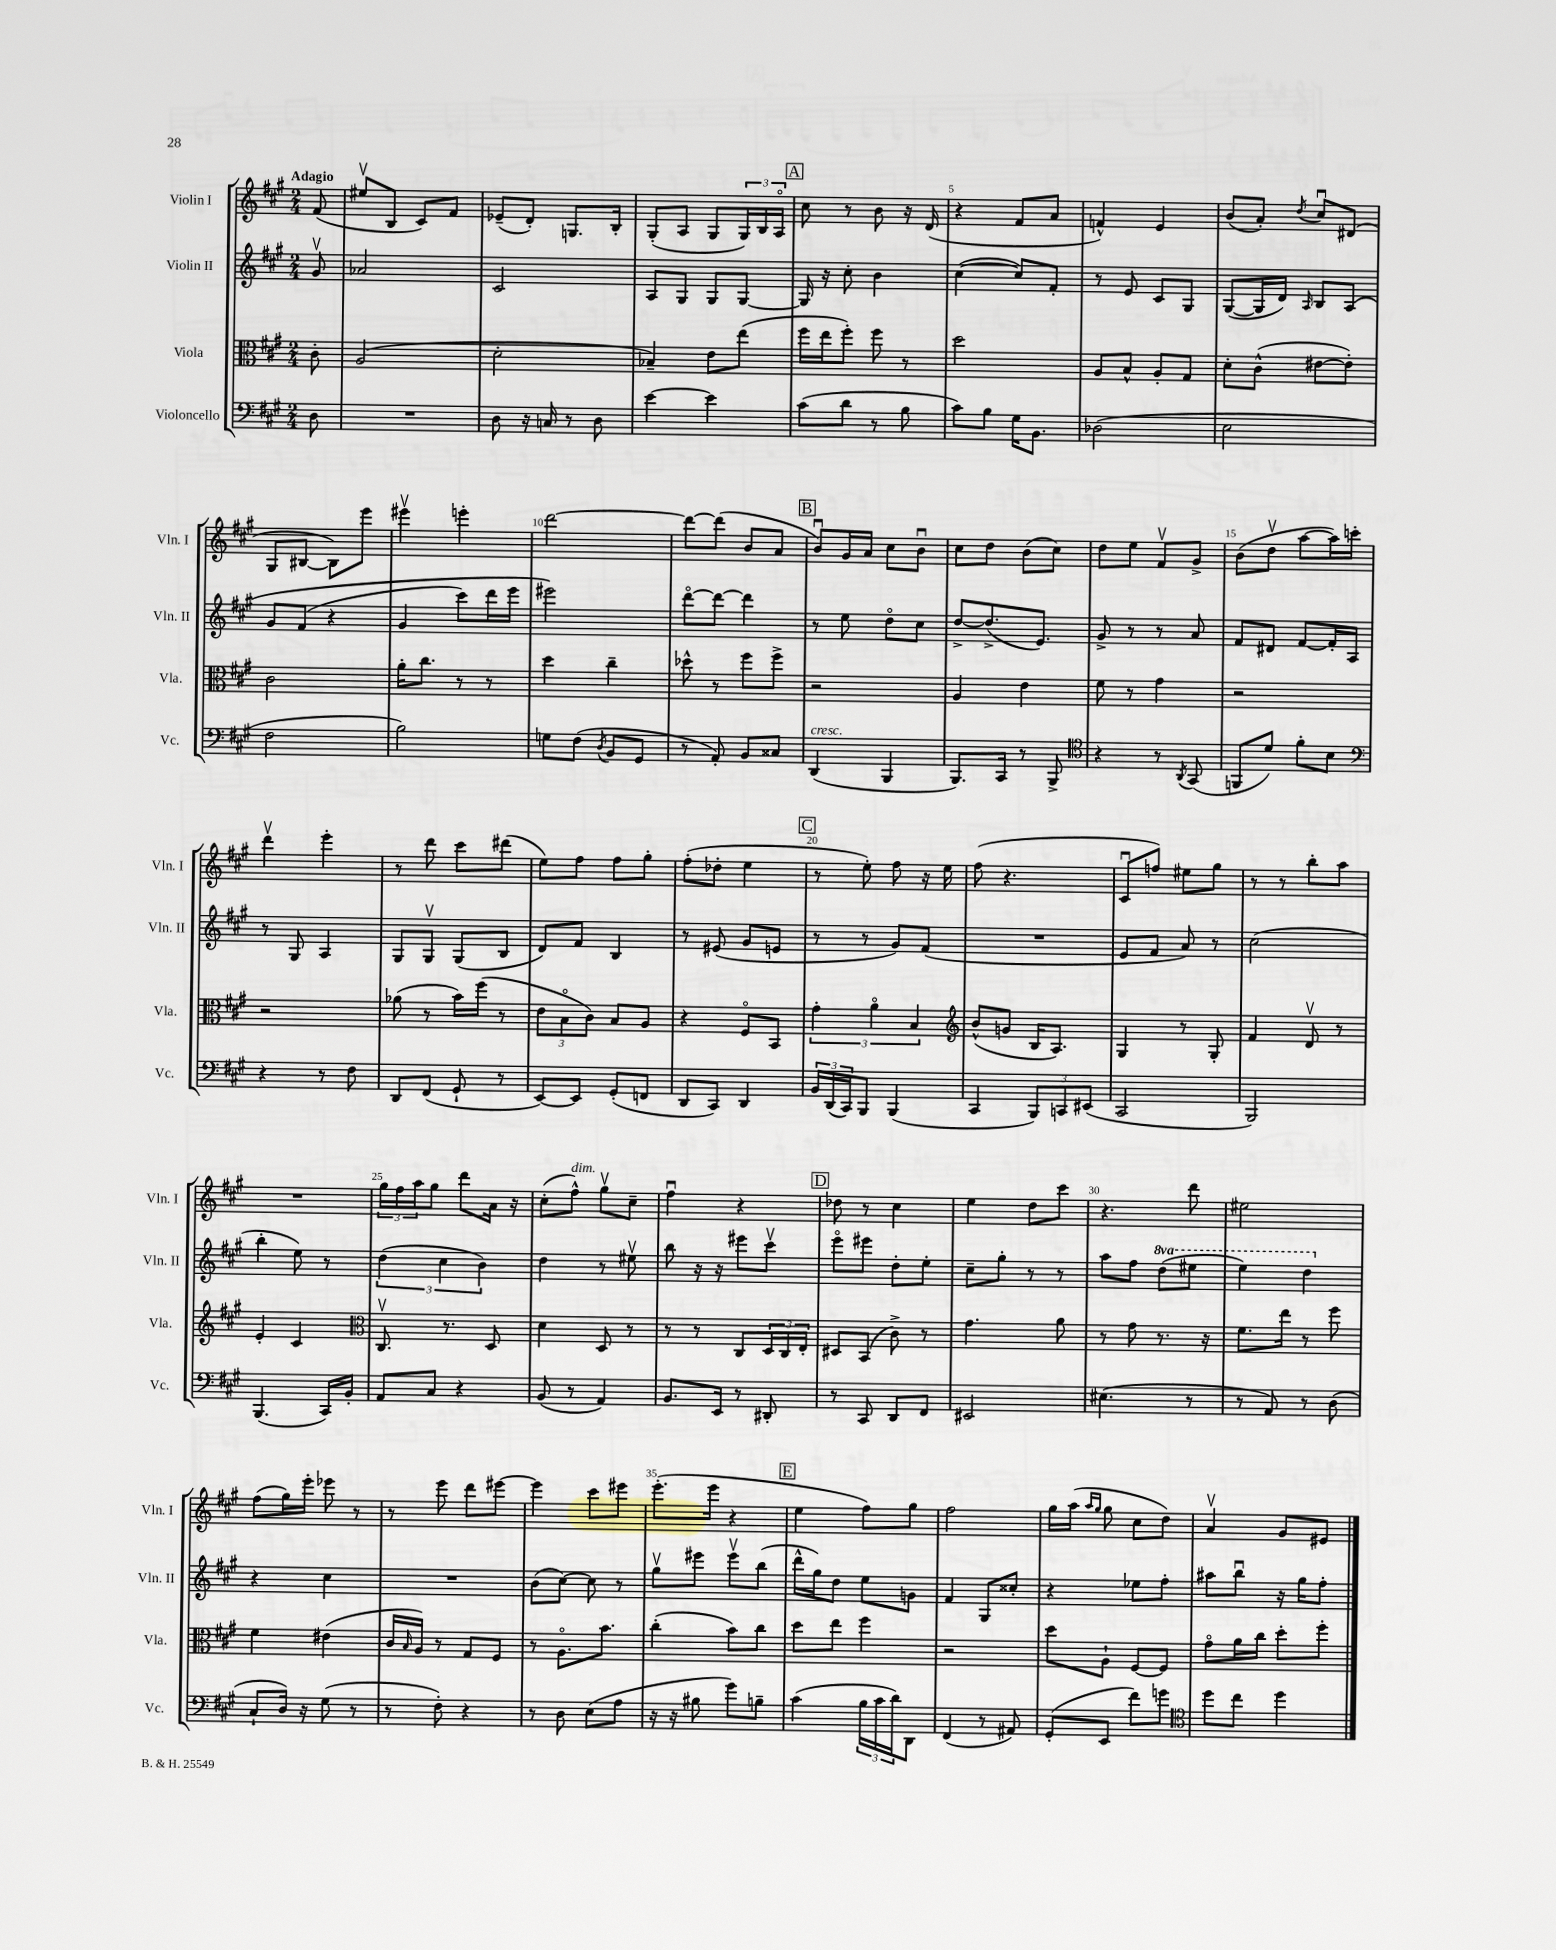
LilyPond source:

<<
\new StaffGroup <<
\new Staff = "s0" \with { instrumentName = "Violin I" shortInstrumentName = "Vln. I" } {
    \clef treble \key a \major \numericTimeSignature \time 2/4 \partial 8 \tempo "Adagio"
    fis'8( |
    eis''8\upbow b8 cis'8) fis'8 |
    ees'8--( d'8-.) g8. b16-. |
    gis8-.( a8 gis8 \tuplet 3/2 { gis16) b16 a16\flageolet } |
    \mark \markup { \box "A" } cis''8 r8 b'8 r16 d'16( |
    r4 fis'8 a'8 |
    f'4-^) e'4 |
    b'8( a'8-.) \acciaccatura { d''8 } cis''8\downbow dis'8( |
    gis8 bis8~ bis8) e'''8 |
    eis'''4\upbow e'''4-. |
    d'''2~ |
    d'''8~ d'''8( b'8 a'8 |
    \mark \markup { \box "B" } b'8\downbow) gis'16 a'16 cis''8 b'8\downbow |
    cis''8 d''8 b'8( cis''8) |
    d''8 e''8 fis'8\upbow gis'8-> |
    b'8( d''8\upbow a''8~ a''16) c'''16-. |
    d'''4\upbow e'''4-. |
    r8 d'''8 cis'''8 dis'''8( |
    e''8) fis''8 fis''8 gis''8-. |
    fis''8-.( des''8-. e''4 |
    \mark \markup { \box "C" } r8 e''8-.) fis''8 r16 e''16 |
    fis''8( r4. |
    cis'8\downbow f''8) eis''8 gis''8 |
    r8 r8 b''8-. a''8 |
    R2 |
    \tuplet 3/2 { gis''16 fis''16 a''16 } gis''8 d'''8 a'16 r16 |
    cis''8-.( fis''8-^^\markup { \italic "dim." }) gis''8\upbow cis''8-- |
    fis''4\downbow r4 |
    \mark \markup { \box "D" } des''8 r8 cis''4 |
    e''4 d''8 cis'''8 |
    r4. d'''8 |
    eis''2 |
    fis''8( gis''16) e'''16-. ees'''8 r8 |
    r8 e'''8 d'''8 eis'''8~ |
    eis'''4 cis'''8 eis'''8 |
    e'''8.-.( e'''16 r4 |
    \mark \markup { \box "E" } e''4 fis''8) gis''8 |
    fis''2 |
    gis''16 a''16( \grace { a''16 gis''16 } gis''8 cis''8 d''8) |
    a'4\upbow gis'8 eis'8 \bar "|." |
}
\new Staff = "s1" \with { instrumentName = "Violin II" shortInstrumentName = "Vln. II" } {
    \clef treble \key a \major \numericTimeSignature \time 2/4 \set Staff.ottavationMarkups = #ottavation-simple-ordinals \partial 8
    gis'8\upbow |
    aes'2 |
    cis'2 |
    a8 gis8 gis8 gis8~ |
    \mark \markup { \box "A" } gis16 r16 cis''8-. b'4 |
    cis''4~( cis''8) fis'8-. |
    r8 e'8 cis'8 gis8 |
    gis8~( gis16 d'16) \grace { a16 } b8 a8\( |
    gis'8 fis'8( r4 |
    gis'4 cis'''8) d'''16 e'''16 |
    eis'''2\) |
    d'''8~\flageolet d'''8~ d'''4 |
    \mark \markup { \box "B" } r8 e''8 d''8\flageolet cis''8 |
    d''8~-> d''8.->( e'8.) |
    gis'8-> r8 r8 a'8 |
    fis'8 dis'8 fis'8~ fis'16-. a16 |
    r8 gis8 a4 |
    gis8 gis8\upbow gis8( b8 |
    d'8) fis'8 b4 |
    r8 eis'8( gis'8 e'8 |
    \mark \markup { \box "C" } r8 r8 gis'8) fis'8( |
    R2 |
    e'8 fis'8 a'8) r8 |
    cis''2( |
    b''4-. e''8) r8 |
    \tuplet 3/2 { d''4( cis''4 b'4) } |
    d''4 r8 eis''8\upbow |
    b''8 r16 r16 eis'''8 cis'''8\upbow |
    \mark \markup { \box "D" } e'''8\flageolet eis'''8 d''8-. e''8-. |
    cis''8-- gis''8-. r8 r8 |
    a''8 fis''8 \ottava #1 d'''8( eis'''8 |
    e'''4) d'''4 \ottava #0 |
    r4 cis''4 |
    R2 |
    b'8( cis''8~) cis''8 r8 |
    gis''8\upbow eis'''8 eis'''8\upbow b''8( |
    \mark \markup { \box "E" } d'''16-^ gis''16) d''8 e''8 g'8 |
    fis'4 gis8 cisis''8-. |
    r4 ees''8 fis''8-. |
    ais''8 b''8\downbow r16 gis''16 fis''8-. \bar "|." |
}
\new Staff = "s2" \with { instrumentName = "Viola" shortInstrumentName = "Vla." } {
    \clef alto \key a \major \numericTimeSignature \time 2/4 \partial 8
    cis'8-. |
    a2( |
    d'2-. |
    bes4--) e'8 e''8( |
    \mark \markup { \box "A" } fis''16 e''16 fis''8-.) fis''8 r8 |
    d''2 |
    a8 b8-^ a8-. gis8 |
    d'8-. cis'8-^( eis'8~ eis'8-.) |
    cis'2 |
    a'16-. cis''8. r8 r8 |
    d''4 cis''4-- |
    des''8-^ r8 fis''8 fis''8-> |
    \mark \markup { \box "B" } r2 |
    a4 e'4 |
    fis'8 r8 gis'4 |
    r2 |
    r2 |
    aes'8( r8 b'16) fis''16( r8 |
    \tuplet 3/2 { e'8 b8\flageolet cis'8) } b8 a8 |
    r4 fis8\flageolet b,8 |
    \mark \markup { \box "C" } \tuplet 3/2 { gis'4-. a'4\flageolet b4 } |
    \clef treble b'8-^( g'8 b16 a8.) |
    gis4 r8 gis8-. |
    fis'4 d'8\upbow r8 |
    e'4-. cis'4 |
    \clef alto cis8.\upbow r8. d8 |
    d'4 d8 r8 |
    r8 r8 cis8 \tuplet 3/2 { d16 cis16 e16-. } |
    \mark \markup { \box "D" } dis8 b,8( cis'8->) r8 |
    gis'4. a'8 |
    r8 gis'8 r8. r16 |
    fis'8. e''16 r8 fis''8 |
    fis'4 eis'4( |
    cis'16 \grace { b16 } a16) r8 gis8 fis8 |
    r8 a8.\flageolet b'8. |
    cis''4-.( b'8) cis''8 |
    \mark \markup { \box "E" } d''8 e''8 fis''4 |
    r2 |
    d''8 a8-! fis8~ fis8 |
    gis'8\flageolet a'16 cis''16 d''8-. fis''8-. \bar "|." |
}
\new Staff = "s3" \with { instrumentName = "Violoncello" shortInstrumentName = "Vc." } {
    \clef bass \key a \major \numericTimeSignature \time 2/4 \partial 8
    d8 |
    R2 |
    d8 r16 c16 r8 d8 |
    e'4~ e'4 |
    \mark \markup { \box "A" } cis'8( d'8 r8 b8 |
    cis'8) b8 gis16 b,8. |
    des2( |
    e2 |
    fis2 |
    b2) |
    g8 fis8( \acciaccatura { d8 } b,8 gis,8 |
    r8 a,8-.) b,8 cisis8 |
    \mark \markup { \box "B" } d,4^\markup { \italic "cresc." }( b,,4 |
    b,,8.) cis,16 r8 b,,8-> |
    \clef tenor r4 r8 \acciaccatura { a,8 } gis,8( |
    f,8 d'8) fis'8-. b8 |
    \clef bass r4 r8 fis8 |
    d,8 fis,8( gis,8-! r8 |
    e,8~) e,8 gis,8-.( f,8 |
    d,8 cis,8) d,4 |
    \mark \markup { \box "C" } \tuplet 3/2 { b,16 d,16( cis,16) } b,,8 b,,4( |
    cis,4 \tuplet 3/2 { b,,8) c,8 eis,8( } |
    cis,2 |
    b,,2) |
    b,,4.( cis,16) b,16-. |
    a,8 cis8 r4 |
    b,8( r8 a,4) |
    b,8. e,16 r8 dis,8-. |
    \mark \markup { \box "D" } r8 cis,8 d,8 fis,8 |
    eis,2 |
    eis4.( r8 |
    r8 a,8) r8 d8( |
    cis8-! d16) r16 gis8( r8 |
    r8 fis8-.) r4 |
    r8 d8 e8( a8 |
    r16 r16 bis8 gis'8) b8-- |
    \mark \markup { \box "E" } cis'4( \tuplet 3/2 { b16 cis'16 d'16) } d,8 |
    fis,4( r8 ais,8) |
    gis,8-.( e,8 fis'8) g'8 |
    \clef tenor d''8 cis''8 d''4 \bar "|." |
}
>>
>>
\layout { \context { \Score \override BarNumber.break-visibility = ##(#f #t #t) barNumberVisibility = #(every-nth-bar-number-visible 5) } }
